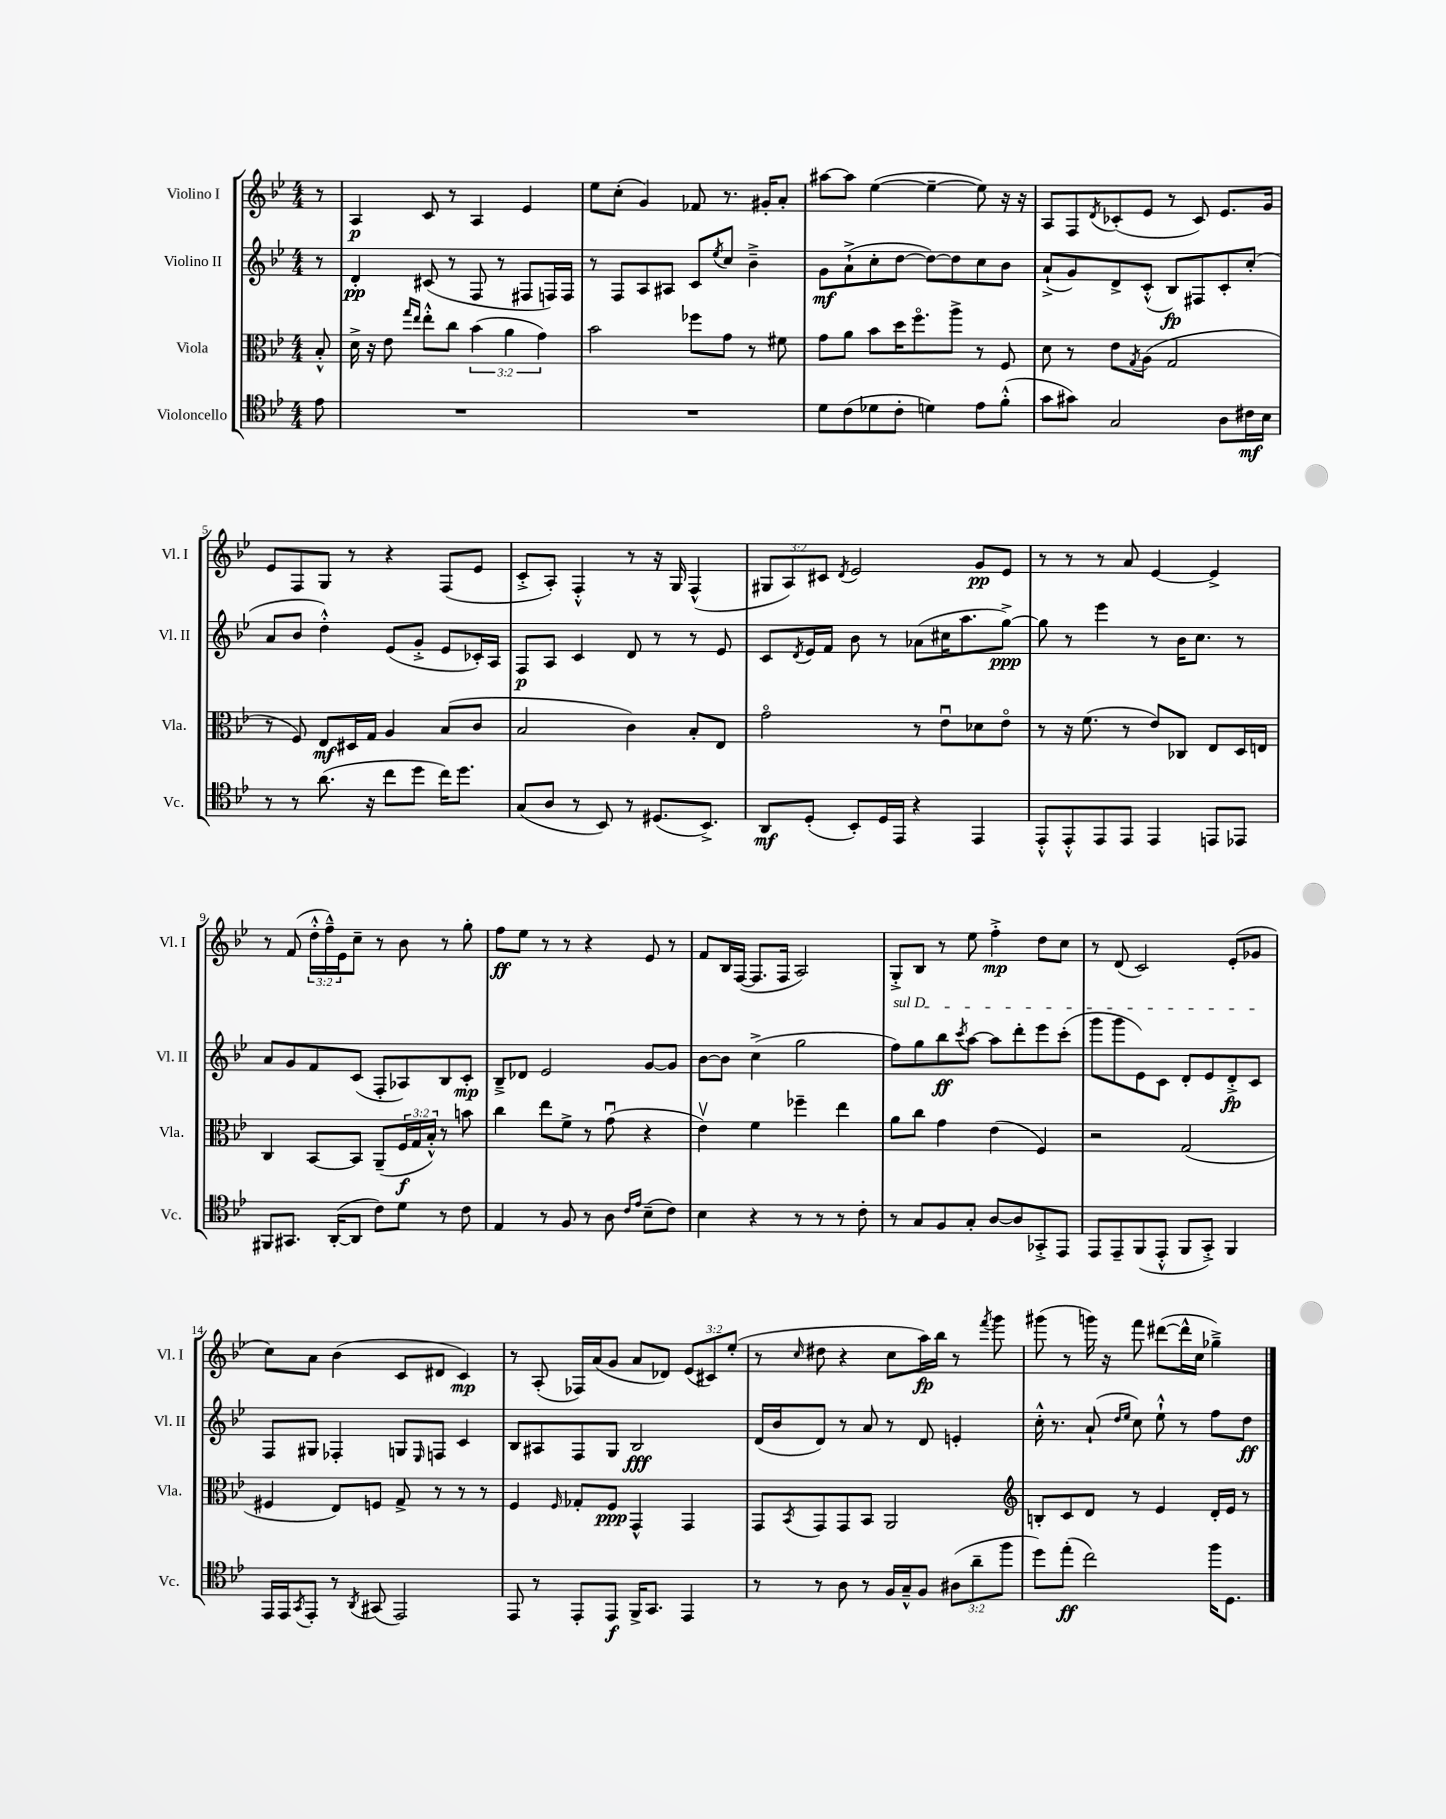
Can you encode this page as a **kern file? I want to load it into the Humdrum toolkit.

**kern	**dynam	**kern	**dynam	**kern	**dynam	**kern	**dynam
*part4	*part4	*part3	*part3	*part2	*part2	*part1	*part1
*staff4	*staff4	*staff3	*staff3	*staff2	*staff2	*staff1	*staff1
*I"Violoncello	*	*I"Viola	*	*I"Violino II	*	*I"Violino I	*
*I'Vc.	*	*I'Vla.	*	*I'Vl. II	*	*I'Vl. I	*
*clefC4	*	*clefC3	*	*clefG2	*	*clefG2	*
*k[b-e-]	*	*k[b-e-]	*	*k[b-e-]	*	*k[b-e-]	*
*M4/4	*	*M4/4	*	*M4/4	*	*M4/4	*
=	=	=	=	=	=	=	=
8e-\	.	8B-'^^/	.	8r	.	8r	.
=1	=1	=1	=1	=1	=1	=1	=1
1r	.	16d^\	.	4d'/	pp	4A/	p
.	.	16r	.	.	.	.	.
.	.	8e-\	.	.	.	.	.
.	.	16qqgg/LL	.	.	.	.	.
.	.	16qqee-/JJ	.	.	.	.	.
.	.	8ee-'^^\L	.	(8c#X/	.	8c/	.
.	.	8cc\J	.	8r	.	8r	.
.	.	(6b-\	.	8F/	.	4A/	.
.	.	.	.	8r	.	.	.
.	.	6a\	.	.	.	.	.
.	.	.	.	8F#X/L	.	4e-/	.
.	.	6g\)	.	.	.	.	.
.	.	.	.	16Fn/L)	.	.	.
.	.	.	.	16F/JJ	.	.	.
=2	=2	=2	=2	=2	=2	=2	=2
1r	.	2b-\	.	8r	.	8ee-\L	.
.	.	.	.	8F/L	.	(8cc'\J	.
.	.	.	.	8A/	.	4g/)	.
.	.	.	.	8A#X/J	.	.	.
.	.	8ff-X\L	.	8c/L	.	8f-X/	.
.	.	.	.	8qee-/	.	.	.
.	.	8g\J	.	8cc/J	.	8.r	.
.	.	8r	.	4b-~^\	.	.	.
.	.	.	.	.	.	16g#X'/KL	.
.	.	8f#X\	.	.	.	8a'/J	.
=3	=3	=3	=3	=3	=3	=3	=3
8d\L	.	8g\L	.	8g\L	mf	[8aa#X\L	.
(8c\	.	8a\J	.	(8a`^\	.	8aa#\J]	.
8d-X\	.	8b-\L	.	8cc'\	.	([4ee-\	.
8c'\J	.	16dd\K	.	[8dd\J	.	.	.
.	.	8.ff\	.	.	.	.	.
4dn\)	.	.	.	8dd\L_)	.	4ee-~\_	.
.	.	8aa^\J	.	8dd\]	.	.	.
8e-\L	.	8r	.	8cc\	.	8ee-\])	.
(8f'^^\J	.	8F/	.	8b-\J	.	16r	.
.	.	.	.	.	.	16r	.
=4	=4	=4	=4	=4	=4	=4	=4
8g\L	.	8d\	.	(8a`^/L	.	8A/L	.
8g#X\J)	.	8r	.	8g/)	.	8F/	.
.	.	.	.	.	.	8qd/	.
2G/	.	8e-\L	.	8d^/	.	(8c-X'/	.
.	.	8qG/	.	.	.	.	.
.	.	(8A\J	.	(8c'^^/J	.	8e-/J	.
.	.	2G/	.	8B-/L)	fp	8r	.
.	.	.	.	8F#X/	.	8c-/)	.
8A\L	.	.	.	8c'/	.	8.e-/L	.
16c#X\L	mf	.	.	(8cc'/J	.	.	.
16B-\JJ	.	.	.	.	.	16g/Jk	.
!!LO:LB:g=z
=5	=5	=5	=5	=5	=5	=5	=5
8r	.	8r	.	8a/L	.	8e-/L	.
8r	.	8F/)	.	8b-/J	.	8F/	.
(8.a\	.	8E-/L	mf	4dd'^^\)	.	8G/J	.
.	.	16D#X/L	.	.	.	8r	.
16r	.	16G/JJ	.	.	.	.	.
8cc\L	.	4A/	.	(8e-/L	.	4r	.
8dd\J	.	.	.	8g'^/J	.	.	.
16cc\KL)	.	(8B-/L	.	8e-/L	.	(8F/L	.
8.dd\J	.	.	.	.	.	.	.
.	.	8c/J	.	16c-X'/L)	.	8e-/J	.
.	.	.	.	16A/JJ	.	.	.
=6	=6	=6	=6	=6	=6	=6	=6
(8G/L	.	2B-/	.	8F/L	p	8c'^/L	.
8A/J	.	.	.	8A/J	.	8A'/J)	.
8r	.	.	.	4c/	.	4F'^^/	.
8BB-/)	.	.	.	.	.	.	.
8r	.	4c\)	.	8d/	.	8r	.
(8.D#X/L	.	.	.	8r	.	16r	.
.	.	.	.	.	.	16G/	.
.	.	8B-'/L	.	8r	.	(4F^^/	.
8.BB-^/J)	.	.	.	.	.	.	.
.	.	8E-/J	.	8e-/	.	.	.
=7	=7	=7	=7	=7	=7	=7	=7
8AA/L	mf	2g\	.	8c/L	.	12G#X/L	.
.	.	.	.	.	.	12A/)	.
.	.	.	.	8qd/	.	.	.
(8D'/J	.	.	.	16e-/L	.	.	.
.	.	.	.	.	.	12c#X/J	.
.	.	.	.	16f/JJ	.	.	.
.	.	.	.	.	.	8qd/	.
8BB-'/L)	.	.	.	8b-\	.	2e-/	.
16D/L	.	.	.	8r	.	.	.
16EE-/JJ	.	.	.	.	.	.	.
4r	.	8r	.	(8a-X\L	.	.	.
.	.	8e-u\L	.	16cc#X\K	.	.	.
.	.	.	.	8.aa\	.	.	.
4EE-/	.	8d-X\	.	.	.	8g/L	pp
.	.	8e-\J	.	[8gg^\J)	ppp	8e-/J	.
=8	=8	=8	=8	=8	=8	=8	=8
8EE-'^^/L	.	8r	.	8gg\]	.	8r	.
8EE-'^^/	.	16r	.	8r	.	8r	.
.	.	(8.f\	.	.	.	.	.
8EE-/	.	.	.	4eee-\	.	8r	.
8EE-/J	.	8r	.	.	.	8a/	.
4EE-/	.	8e-/L)	.	8r	.	[4e-/	.
.	.	8C-X/J	.	16b-\KL	.	.	.
.	.	.	.	8.cc\J	.	.	.
8EEn/L	.	8E-/L	.	.	.	4e-^/]	.
8EE-X/J	.	16D/L	.	8r	.	.	.
.	.	16En/JJ	.	.	.	.	.
!!LO:LB:g=z
=9	=9	=9	=9	=9	=9	=9	=9
8FF#X/L	.	4C/	.	8a/L	.	8r	.
8.GG#X/J	.	.	.	8g/	.	(8f/	.
.	.	[8BB-/L	.	8f/	.	24dd'^^\LL	.
.	.	.	.	.	.	24ff~^^\)	.
([16AA'/KL	.	.	.	.	.	.	.
.	.	.	.	.	.	24e-\J	.
8AA/J]	.	8BB-/J]	.	(8c/J	.	8cc~\J	.
8c\L)	.	(8AA~/L	.	8F'/L	.	8r	.
8d\J	.	24F/L	f	8A-X/)	.	8b-\	.
.	.	24G/	.	.	.	.	.
.	.	24B-'^^/JJ)	.	.	.	.	.
8r	.	8r	.	8B-/	.	8r	.
8c\	.	8bn\	.	8c'/J	mp	8gg'\	.
=10	=10	=10	=10	=10	=10	=10	=10
4E-/	.	4cc\	.	8B-~^/L	.	8ff\L	ff
.	.	.	.	8d-X/J	.	8ee-\J	.
8r	.	8ee-\L	.	2e-/	.	8r	.
8F/	.	8f^\J	.	.	.	8r	.
8r	.	8r	.	.	.	4r	.
8A\	.	(8gu\	.	.	.	.	.
16qqc/LL	.	.	.	.	.	.	.
16qqe-/JJ	.	.	.	.	.	.	.
(8B-~\L	.	4r	.	[8g/L	.	8e-/	.
8c\J)	.	.	.	8g/J]	.	8r	.
=11	=11	=11	=11	=11	=11	=11	=11
4B-\	.	4e-v\)	.	[8b-\L	.	8f/L	.
.	.	.	.	8b-\J]	.	16B-/L	.
.	.	.	.	.	.	([16F/JJ	.
4r	.	4f\	.	(4cc^\	.	8.F/L]	.
.	.	.	.	.	.	16F/Jk	.
8r	.	4ff-X~\	.	2gg\	.	2A/)	.
8r	.	.	.	.	.	.	.
8r	.	4ee-\	.	.	.	.	.
8c'\	.	.	.	.	.	.	.
=12	=12	=12	=12	=12	=12	=12	=12
!	!	!	!	!LO:TX:a:i:t=sul D	!	!	!
8r	.	8a\L	.	8ff\L)	.	8G'^/L	.
8G/L	.	8cc\J	.	8gg\	.	8B-/J	.
8F/	.	4g\	.	8bb-\	ff	8r	.
.	.	.	.	8qccc/	.	.	.
8G'/J	.	.	.	[8aa\J	.	8ee-\	.
[8A/L	.	(4e-\	.	8aa\L]	.	4ff'^\	mp
8A/]	.	.	.	8ddd'\	.	.	.
8GG-X'^/	.	4F/)	.	8eee-\	.	8dd\L	.
8EE-/J	.	.	.	(8ccc'\J	.	8cc\J	.
=13	=13	=13	=13	=13	=13	=13	=13
8EE-/L	.	2r	.	8ggg\L	.	8r	.
8EE-~/	.	.	.	8ggg\	.	(8d/	.
(8FF/	.	.	.	8e-\)	.	2c/)	.
8EE-'^^/J	.	.	.	8c\J	.	.	.
8FF/L	.	(2G/	.	8d'/L	.	.	.
8GG'^/J)	.	.	.	8e-/	.	.	.
4FF/	.	.	.	8d'^/	fp	(8e-'/L	.
.	.	.	.	8c/J	.	8g-X/J	.
!!LO:LB:g=z
=14	=14	=14	=14	=14	=14	=14	=14
16EE-/LL	.	4F#X/	.	8F/L	.	8cc\L)	.
16EE-/J	.	.	.	.	.	.	.
8qGG/	.	.	.	.	.	.	.
8EE-'/J	.	.	.	8G#X/J	.	8a\J	.
8r	.	8E-/L)	.	4F-X'/	.	(4b-\	.
8qAA/	.	.	.	.	.	.	.
(8GG#X/	.	8Fn/J	.	.	.	.	.
2EE-/)	.	8G^/	.	8Gn/L	.	8c/L	.
.	.	.	.	16qqE-/	.	.	.
.	.	8r	.	8Fn/J	.	8d#X/J	.
.	.	8r	.	4c/	.	4c/)	mp
.	.	8r	.	.	.	.	.
=15	=15	=15	=15	=15	=15	=15	=15
8EE-/	.	4F/	.	8B-/L	.	8r	.
8r	.	.	.	8A#X/	.	(8A'/	.
.	.	16qqF/	.	.	.	.	.
8EE-'/L	.	8G-X'/L	.	8F/	.	16F-X/LL)	.
.	.	.	.	.	.	(16a/J	.
8EE-/J	f	8F/J	ppp	8G/J	.	8g/J	.
16FF^/KL	.	4GG^^/	.	2B-/	fff	8a/L	.
8.GG/J	.	.	.	.	.	.	.
.	.	.	.	.	.	8d-X/J)	.
4EE-/	.	4GG/	.	.	.	(12e-/L	.
.	.	.	.	.	.	12c#X/)	.
.	.	.	.	.	.	(12ee-'/J	.
=16	=16	=16	=16	=16	=16	=16	=16
8r	.	8GG/L	.	(16d/LL	.	8r	.
.	.	.	.	16b-/J	.	.	.
.	.	8qBB-/	.	.	.	16qqcc/	.
8r	.	8GG/	.	8d/J)	.	8dd#X\	.
8A\	.	8GG/	.	8r	.	4r	.
8r	.	8BB-/J	.	8a/	.	.	.
16F/LL	.	2AA/	.	8r	.	8cc\L	.
16G~^^/J	.	.	.	.	.	.	.
8F/J	.	.	.	8d/	.	16aa\L)	fp
.	.	.	.	.	.	16bb-\JJ	.
(12A#X\L	.	.	.	4en'/	.	8r	.
12a~\	.	.	.	.	.	.	.
.	.	.	.	.	.	8qfff/	.
.	.	.	.	.	.	8ggg\	.
12ff\J	.	.	.	.	.	.	.
=17	=17	=17	=17	=17	=17	=17	=17
*	*	*clefG2	*	*	*	*	*
8dd\L)	.	8Bn'/L	.	16cc'^^\	.	(8ggg#X\	.
.	.	.	.	8.r	.	.	.
(8ee-'\J	ff	8c/	.	.	.	8r	.
2cc\)	.	8d/J	.	(8a`/	.	16gggn\)	.
.	.	.	.	.	.	16r	.
.	.	.	.	16qqdd/LL	.	.	.
.	.	.	.	16qqee-/JJ	.	.	.
.	.	8r	.	8cc\)	.	8fff\	.
.	.	4e-/	.	8ee-`^^\	.	([8ddd#X\L	.
.	.	.	.	8r	.	16ddd#^^\L]	.
.	.	.	.	.	.	16cc\JJ	.
16ff\KL	.	16d'/LL	.	8ff\L	.	4gg-X~^\)	.
8.D\J	.	16e-/JJ	.	.	.	.	.
.	.	8r	.	8dd\J	ff	.	.
==	==	==	==	==	==	==	==
*-	*-	*-	*-	*-	*-	*-	*-
